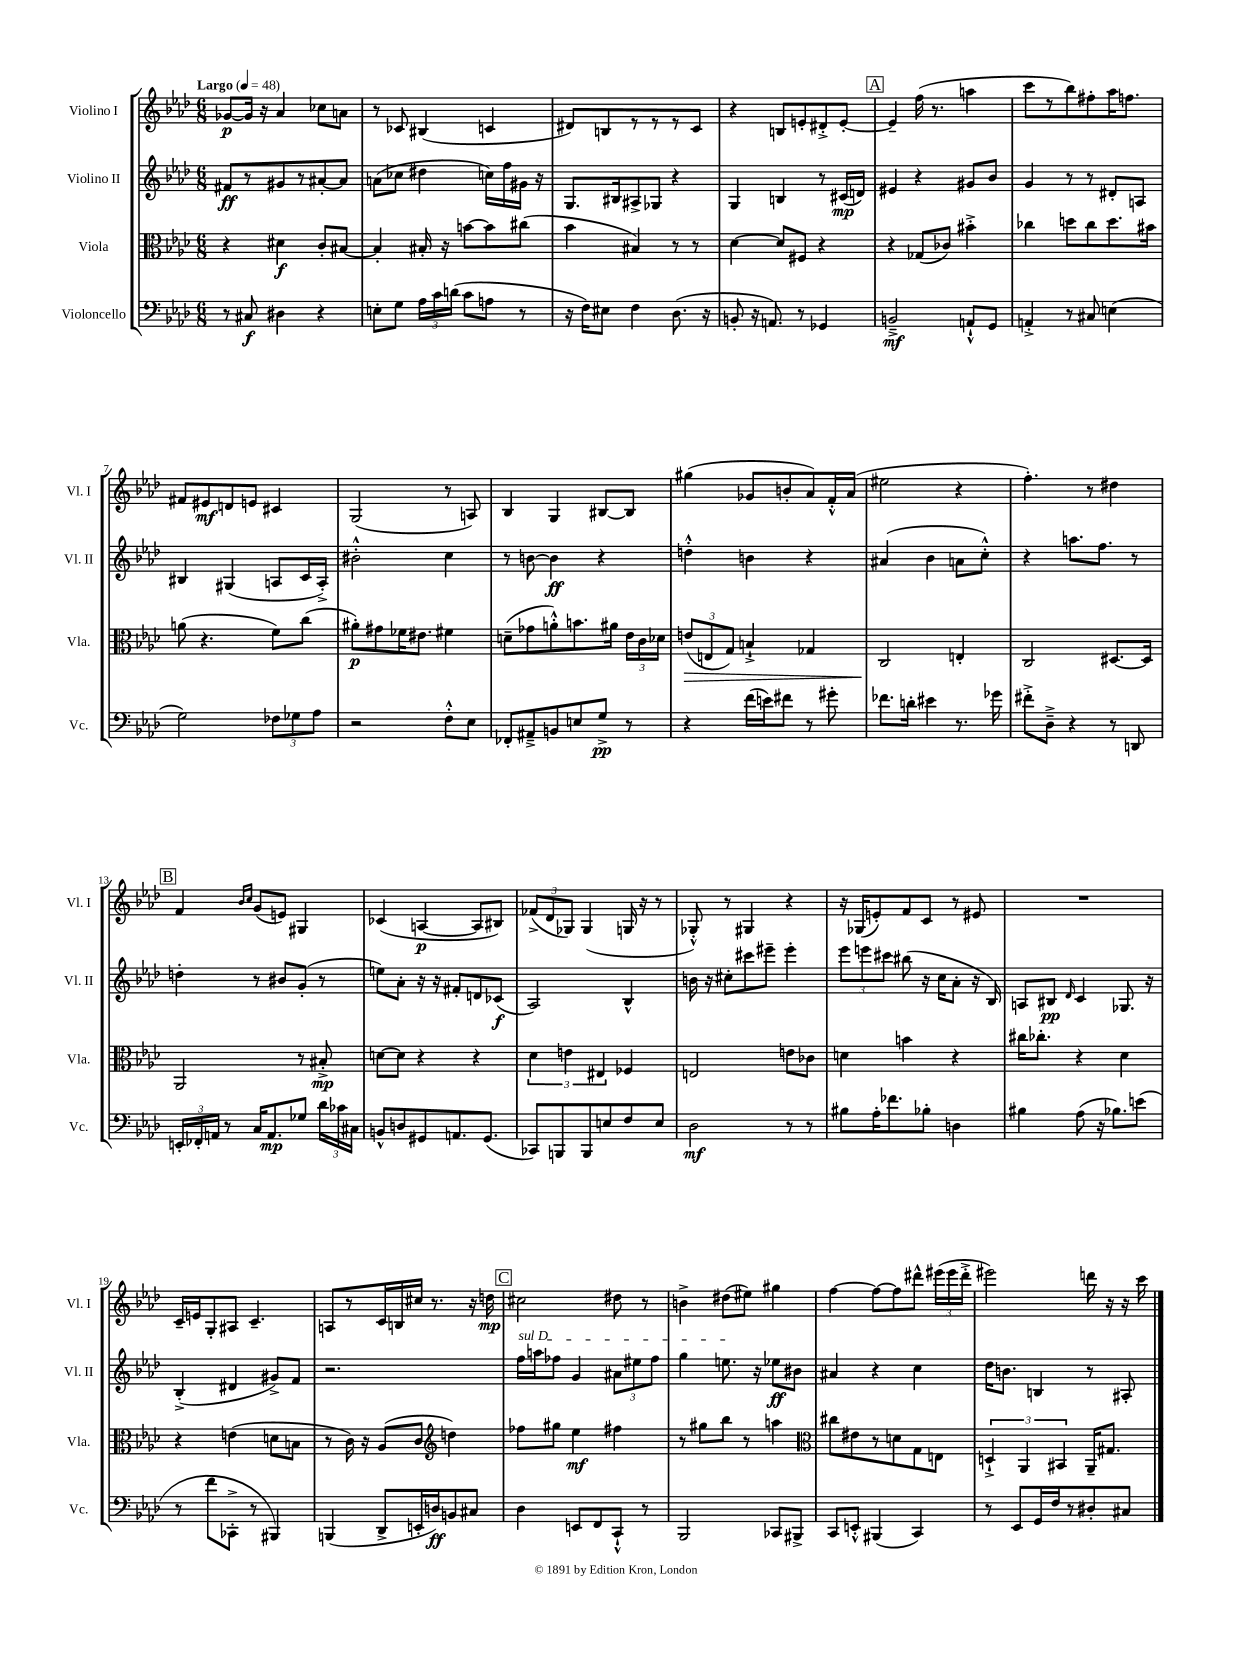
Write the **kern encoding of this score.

**kern	**dynam	**kern	**dynam	**kern	**dynam	**kern	**dynam
*part4	*part4	*part3	*part3	*part2	*part2	*part1	*part1
*staff4	*staff4	*staff3	*staff3	*staff2	*staff2	*staff1	*staff1
*I"Violoncello	*	*I"Viola	*	*I"Violino II	*	*I"Violino I	*
*I'Vc.	*	*I'Vla.	*	*I'Vl. II	*	*I'Vl. I	*
*clefF4	*	*clefC3	*	*clefG2	*	*clefG2	*
*k[b-e-a-d-]	*	*k[b-e-a-d-]	*	*k[b-e-a-d-]	*	*k[b-e-a-d-]	*
*M6/8	*	*M6/8	*	*M6/8	*	*M6/8	*
*MM48	*	*MM48	*	*MM48	*	*MM48	*
=1	=1	=1	=1	=1	=1	=1	=1
!	!	!	!	!	!	!LO:TX:a:B:t=Largo	!
8r	.	4r	.	8f#X/L	ff	[8g-X/L	p
8C#X/	f	.	.	8r	.	16g-/Jk]	.
.	.	.	.	.	.	16r	.
4D#X\	.	4d#X\	f	8g#X/	.	4a-/	.
.	.	.	.	8r	.	.	.
4r	.	8c'/L	.	[8a#X'/	.	8cc-X\L	.
.	.	[8B#X/J	.	8a#/J]	.	8an\J	.
=2	=2	=2	=2	=2	=2	=2	=2
8En'\L	.	4B#'/]	.	(8an\L	.	8r	.
8G\J	.	.	.	8cc-X\J	.	8c-X/	.
24A-\LL	.	16B#X'/	.	4dd#X\	.	(4B#X/	.
24c\	.	.	.	.	.	.	.
.	.	16r	.	.	.	.	.
(24dn\JJ	.	.	.	.	.	.	.
8c\L	.	[8bn\L	.	.	.	.	.
8An\J	.	8b\]	.	16ccn\LL)	.	4cn/	.
.	.	.	.	16ff\	.	.	.
8r	.	(8cc#X\J	.	16g#X\JJ	.	.	.
.	.	.	.	16r	.	.	.
=3	=3	=3	=3	=3	=3	=3	=3
16r	.	4b-\	.	8.G/L	.	8d#X/L)	.
16F\KL)	.	.	.	.	.	.	.
8E#X\J	.	.	.	.	.	8Bn/	.
.	.	.	.	16B#X/k	.	.	.
4F\	.	4B#X/)	.	8A#X^/	.	8r	.
.	.	.	.	8G-X/J	.	8r	.
(8.D-\	.	8r	.	4r	.	8r	.
.	.	8r	.	.	.	8c/J	.
16r	.	.	.	.	.	.	.
=4	=4	=4	=4	=4	=4	=4	=4
8BBn'/	.	[4d-\	.	4G/	.	4r	.
16r	.	.	.	.	.	.	.
8.AAn/)	.	.	.	.	.	.	.
.	.	8d-/L]	.	4Bn/	.	8Bn/L	.
8r	.	8F#X/J	.	.	.	8en'/	.
4GG-X/	.	4r	.	8r	.	8d#X'^/	.
.	.	.	.	(16c#X/LL	mp	[8e'/J	.
.	.	.	.	16dn/JJ)	.	.	.
!!LO:REH:place=s1:t=A
=5	=5	=5	=5	=5	=5	=5	=5
2BBn~^/	mf	4r	.	4e#X/	.	4e~/]	.
.	.	(8G-X/L	.	4r	.	(16ff\	.
.	.	.	.	.	.	8.r	.
.	.	8c-X/J)	.	.	.	.	.
8AAn`^^/L	.	4b#X'^\	.	8g#X/L	.	4aan\	.
8GG/J	.	.	.	8b-/J	.	.	.
=6	=6	=6	=6	=6	=6	=6	=6
4AAn'^/	.	4cc-X\	.	4g/	.	8ccc\L	.
.	.	.	.	.	.	8r	.
8r	.	8ddn\L	.	8r	.	8bb-\)	.
8C#X/	.	8cc-\	.	8r	.	8ff#X'\	.
(4En\	.	8.dd\	.	8d#X'/L	.	16aa-\K	.
.	.	.	.	.	.	8.ffn\J	.
.	.	.	.	8An/J	.	.	.
.	.	16b#X\Jk	.	.	.	.	.
!!LO:LB:g=z
=7	=7	=7	=7	=7	=7	=7	=7
2G\)	.	(8an\	.	4B#X/	.	8f#X/L	.
.	.	4.r	.	.	.	8e#X/	mf
.	.	.	.	(4G#X/	.	8dn/	.
.	.	.	.	.	.	8en/J	.
12F-X\L	.	8f\L)	.	8An/L	.	4c#X/	.
12G-X\	.	.	.	.	.	.	.
.	.	(8cc\J	.	16c/L	.	.	.
12A-\J	.	.	.	.	.	.	.
.	.	.	.	16A'^/JJ)	.	.	.
=8	=8	=8	=8	=8	=8	=8	=8
2r	.	8a#X'\L)	p	2b#X'^^\	.	(2G/	.
.	.	8g#X\	.	.	.	.	.
.	.	16f-X\K	.	.	.	.	.
.	.	8.e#X\J	.	.	.	.	.
8F'^^\L	.	4f#X\	.	4cc\	.	8r	.
8E-\J	.	.	.	.	.	8An/)	.
=9	=9	=9	=9	=9	=9	=9	=9
8FF-X'/L	.	(8dn~\L	.	8r	.	4B-/	.
8AA#X~^/	.	8g-X\	.	[8bn\	.	.	.
8BBn/	.	8an'^^\)	.	4b\]	ff	4G/	.
8En/	.	8.bn\	.	.	.	.	.
8G^/J	pp	.	.	4r	.	[8B#X/L	.
.	.	16a#X\Jk	.	.	.	.	.
8r	.	24e-\LL	.	.	.	8B#/J]	.
.	.	24c\	.	.	.	.	.
.	.	24d-X\JJ	.	.	.	.	.
=10	=10	=10	=10	=10	=10	=10	=10
!	!	!	!LO:HP:b	!	!	!	!
4r	.	(12en/L	>	4ddn'^^\	.	(4gg#X\	.
.	.	12En/	.	.	.	.	.
.	.	12G/J)	.	.	.	.	.
(16f\LL	.	4Bn`^/	.	4bn\	.	8g-X/L	.
16en\J)	.	.	.	.	.	.	.
8f#X\J	.	.	.	.	.	8bn'/	.
8r	.	4G-X/	.	4r	.	8a-/)	.
8g#X'\	.	.	.	.	.	16f'^^/L	.
.	.	.	.	.	.	(16a-/JJ	.
=11	=11	=11	=11	=11	=11	=11	=11
8.f-X\L	.	2C/	.	(4a#X/	.	2ee#X\	.
16dn'\Jk	.	.	.	.	.	.	.
4e#X\	.	.	.	4b-\	.	.	.
8.r	.	4En'/	]	8an\L	.	4r	.
.	.	.	.	8cc'^^\J)	.	.	.
16g-X\	.	.	.	.	.	.	.
=12	=12	=12	=12	=12	=12	=12	=12
8f#X'^\L	.	2C/	.	4r	.	4.ff'\)	.
8D-~^\J	.	.	.	.	.	.	.
4r	.	.	.	8.aan\L	.	.	.
.	.	.	.	.	.	8r	.
.	.	.	.	8.ff\J	.	.	.
8r	.	[8.D#X/L	.	.	.	4dd#X\	.
8DDn/	.	.	.	8r	.	.	.
.	.	16D#/Jk]	.	.	.	.	.
!!LO:LB:g=z
!!LO:REH:place=s1:t=B
=13	=13	=13	=13	=13	=13	=13	=13
24EEn'/LL	.	2AA-/	.	4ddn'\	.	4f/	.
24FF-X'/	.	.	.	.	.	.	.
24AAn/JJ	.	.	.	.	.	.	.
8r	.	.	.	.	.	.	.
.	.	.	.	.	.	16qqb-/LL	.
.	.	.	.	.	.	16qqcc/JJ	.
16C/KL	.	.	.	8r	.	(8g/L	.
8.AA/	mp	.	.	.	.	.	.
.	.	.	.	8b#X/L	.	8en/J)	.
8G-X/J	.	8r	.	(8g'/J	.	4G#X/	.
24d-\LL	.	8B#X'^/	mp	8r	.	.	.
24c-X\	.	.	.	.	.	.	.
24C#X\JJ	.	.	.	.	.	.	.
=14	=14	=14	=14	=14	=14	=14	=14
8BBn^^/L	.	[8dn\L	.	8een\L)	.	(4c-X/	.
8Dn/	.	8d\J]	.	8a-'\J	.	.	.
8GG#X/	.	4r	.	16r	.	[4An/	p
.	.	.	.	16r	.	.	.
8.AAn/	.	.	.	8f#X'/L	.	.	.
.	.	4r	.	8dn/	.	8A/L]	.
(8.GG#/J	.	.	.	.	.	.	.
.	.	.	.	(8c-X/J	f	8B#X/J)	.
=15	=15	=15	=15	=15	=15	=15	=15
8CC-X/L)	.	6d-\	.	2A-/)	.	(12f-X^/L	.
.	.	.	.	.	.	12d-/	.
8BBBn/	.	.	.	.	.	.	.
.	.	6en\	.	.	.	12G-X/J)	.
8BBB/	.	.	.	.	.	(4G-/	.
.	.	6E#X/	.	.	.	.	.
8En/	.	.	.	.	.	.	.
8F/	.	4F-X/	.	4B-^^/	.	16Gn/	.
.	.	.	.	.	.	16r	.
8E/J	.	.	.	.	.	8r	.
=16	=16	=16	=16	=16	=16	=16	=16
2D-\	mf	2En/	.	16bn\	.	8G-X'^^/)	.
.	.	.	.	16r	.	.	.
.	.	.	.	8cc#X'\L	.	8r	.
.	.	.	.	8ccc#X\	.	4G#X/	.
.	.	.	.	8eee#X~\J	.	.	.
8r	.	8en\L	.	4eee#'\	.	4r	.
8r	.	8c-X\J	.	.	.	.	.
=17	=17	=17	=17	=17	=17	=17	=17
8B#X\L	.	4dn\	.	12eee-\L	.	16r	.
.	.	.	.	.	.	(16G-X/KL	.
.	.	.	.	12eeen\	.	.	.
16A-'\K	.	.	.	.	.	8en'/)	.
.	.	.	.	12ccc#X\J	.	.	.
8.f-X\	.	.	.	.	.	.	.
.	.	4bn\	.	(8bb#X\	.	8f/	.
8B-X'\J	.	.	.	16r	.	8c/J	.
.	.	.	.	16cc\KL	.	.	.
4Dn\	.	4r	.	8a-'\J	.	8r	.
.	.	.	.	16r	.	8e#X/	.
.	.	.	.	16B-/)	.	.	.
=18	=18	=18	=18	=18	=18	=18	=18
4B#X\	.	16cc#X\KL	.	8An/L	.	2.r	.
.	.	8.cc-X'\J	.	.	.	.	.
.	.	.	.	8B#X/J	pp	.	.
.	.	.	.	16qqd-/	.	.	.
(8A-\	.	4r	.	4c/	.	.	.
16r	.	.	.	.	.	.	.
8.B-X\L)	.	.	.	.	.	.	.
.	.	4d-\	.	8.G-X/	.	.	.
(8en\J	.	.	.	.	.	.	.
.	.	.	.	16r	.	.	.
!!LO:LB:g=z
=19	=19	=19	=19	=19	=19	=19	=19
8r	.	4r	.	(4B-'^/	.	16c~/LL	.
.	.	.	.	.	.	16en/J	.
8f\L	.	.	.	.	.	8G'/	.
8CC-X'^\J	.	(4en\	.	4d#X/	.	8A#X/J	.
8r	.	.	.	.	.	4.c~/	.
4BBB#X/)	.	8dn\L	.	8g#X^/L)	.	.	.
.	.	8Bn\J	.	8f/J	.	.	.
=20	=20	=20	=20	=20	=20	=20	=20
(4BBBn/	.	8r	.	2.r	.	8An/L	.
.	.	16c\)	.	.	.	8r	.
.	.	16r	.	.	.	.	.
8DD-^/L	.	(8A-/L	.	.	.	16c/L	.
.	.	.	.	.	.	16Bn/	.
16EEn'/L	.	8c/J	.	.	.	16cc#X/JJ	.
16Dn/J)	ff	.	.	.	.	8.r	.
*	*	*clefG2	*	*	*	*	*
8BBn/	.	4ddn\)	.	.	.	.	.
8C#X/J	.	.	.	.	.	16r	.
.	.	.	.	.	.	16ddn\	mp
!!LO:REH:place=s1:t=C
=21	=21	=21	=21	=21	=21	=21	=21
!	!	!	!	!LO:TX:a:i:t=sul D	!	!	!
4D-\	.	8ff-X\L	.	16ff\LL	.	2cc#X\	.
.	.	.	.	16aan\J	.	.	.
.	.	8gg#X\J	.	8ff-X\J	.	.	.
8EEn/L	.	4ee-\	mf	4g/	.	.	.
8FF/	.	.	.	.	.	.	.
8CC`^^/J	.	4ff#X\	.	12a#X\L	.	8dd#X\	.
.	.	.	.	12ee#X\	.	.	.
8r	.	.	.	.	.	8r	.
.	.	.	.	12ff-\J	.	.	.
=22	=22	=22	=22	=22	=22	=22	=22
2BBB-/	.	8r	.	4gg\	.	4bn^\	.
.	.	8gg#X\L	.	.	.	.	.
.	.	8bb-\J	.	8.een\	.	(8dd#X\L	.
.	.	8r	.	.	.	8ee#X\J)	.
.	.	.	.	16r	.	.	.
8CC-X/L	.	4aan\	.	8ee-X\L	ff	4gg#X\	.
8BBB#X^/J	.	.	.	8b#X\J	.	.	.
=23	=23	=23	=23	=23	=23	=23	=23
*	*	*clefC3	*	*	*	*	*
8CC/L	.	8cc#X\L	.	4a#X/	.	[4ff\	.
8EEn'^^/J	.	8e#X\	.	.	.	.	.
(4BBB#X/	.	8r	.	4r	.	8ff\L_	.
.	.	8dn\	.	.	.	8ff\]	.
4CC/)	.	8G\	.	4cc\	.	8ddd#X^^\J	.
.	.	8En\J	.	.	.	(24eee#X\LL	.
.	.	.	.	.	.	24eee#\	.
.	.	.	.	.	.	24ddd#'^\JJ	.
=24	=24	=24	=24	=24	=24	=24	=24
8r	.	6Dn`^/	.	16dd-\KL	.	2eee#X\)	.
.	.	.	.	8.bn\J	.	.	.
8EE-/L	.	.	.	.	.	.	.
.	.	6AA-/	.	.	.	.	.
16GG/L	.	.	.	4Bn/	.	.	.
16F/J	.	.	.	.	.	.	.
.	.	6BB#X/	.	.	.	.	.
8r	.	.	.	.	.	.	.
8D#X'/	.	16AA-~/KL	.	8r	.	16dddn\	.
.	.	8.G#X/J	.	.	.	16r	.
8C#X/J	.	.	.	8A#X'/	.	16r	.
.	.	.	.	.	.	16ccc\	.
==	==	==	==	==	==	==	==
*-	*-	*-	*-	*-	*-	*-	*-
